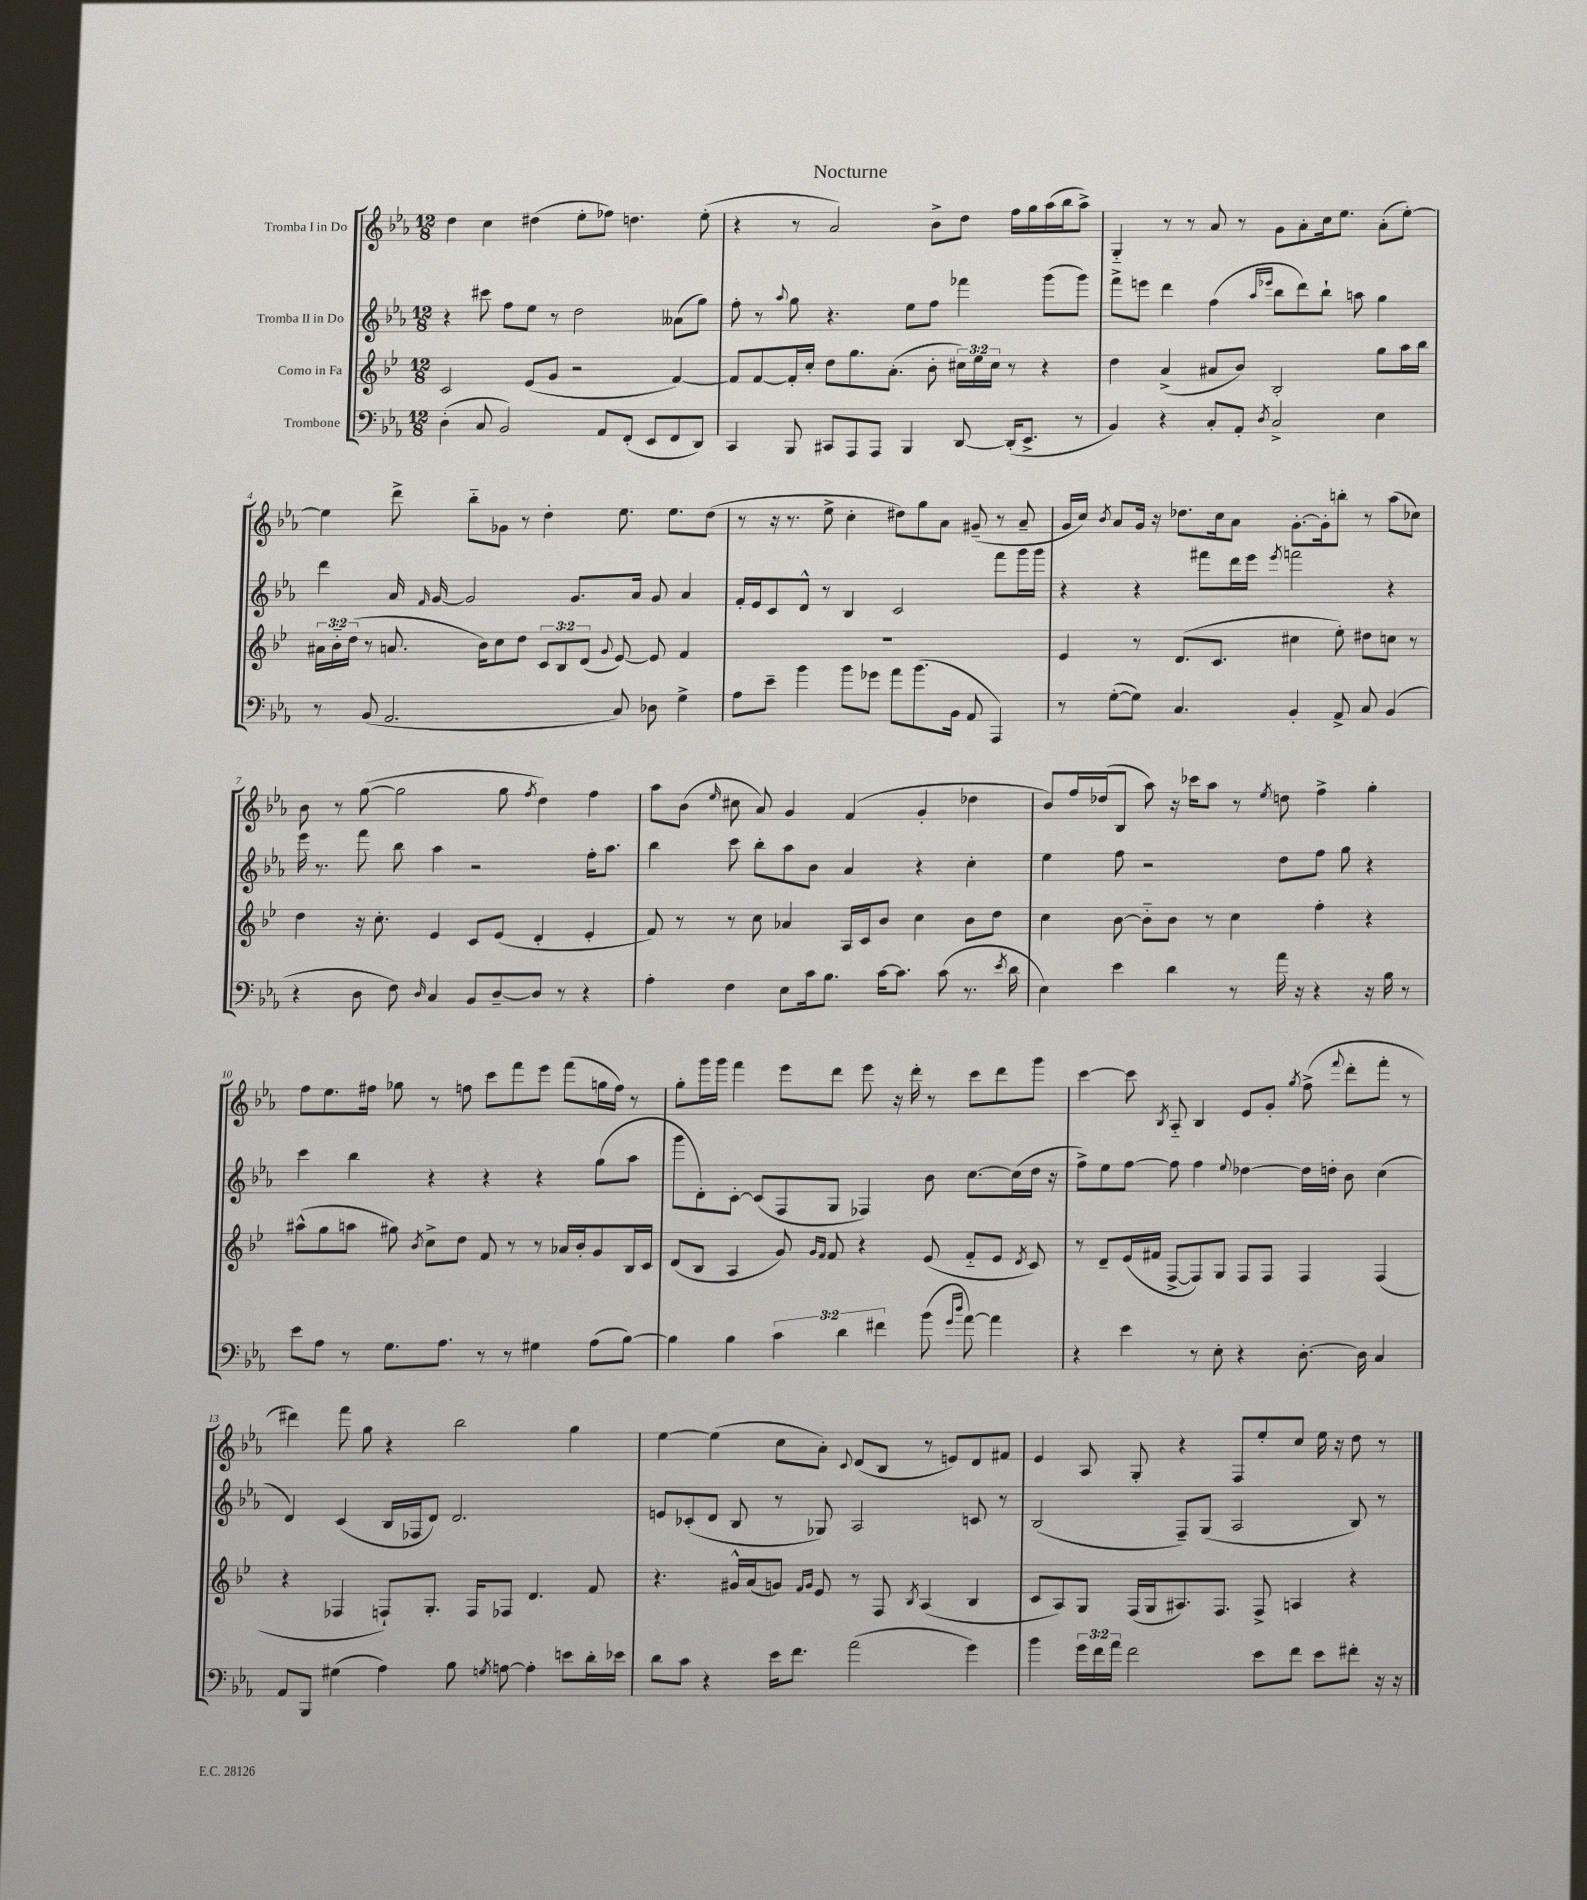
\header { title = "Nocturne" }
<<
\new StaffGroup <<
\new Staff = "s0" \with { instrumentName = "Tromba I in Do" } {
    \clef treble \key ees \major \numericTimeSignature \time 12/8
    \autoBeamOff d''4 c''4 dis''4( ees''8[-. fes''8]) d''4. ees''8-.( |
    r4 r8 aes'2) bes'8[-> d''8] f''16[ g''16 aes''16( bes''16 aes''8]->) |
    g4-_ r8 r8 aes'8 r8 g'8[ aes'8-. c''16 ees''8.] aes'8[-.( ees''8]~-.) |
    ees''4 d'''8-> bes''8[-_ ges'8] r8 d''4-. ees''8. ees''8.[ d''8]( |
    r8 r16 r8. ees''8-> c''4-. dis''8[) g''8 aes'8] gis'8--( r8 aes'8-- |
    g'16[ c''16]) \acciaccatura { bes'8 } aes'8[ g'16] r16 des''8.[ c''16 aes'8] g'8.[~-. g'16-. b''8]-. r8 aes''8[( ces''8]) |
    bes'8 r8 g''8~( g''2 g''8 \acciaccatura { f''8 } d''4) f''4 |
    aes''8[ bes'8]( \grace { ees''16 } cis''8 aes'8) g'4 f'4( g'4-. des''4 |
    bes'8[) f''16 des''16( bes8] aes''8) r16 ces'''16[ aes''8] r8 \acciaccatura { ees''8 } d''8 f''4-> g''4-. |
    f''8[ ees''8. fis''16] ges''8 r8 f''8 c'''8[ f'''8 ees'''8] f'''8[( g''16 f''16]) r8 |
    g''8[-. g'''16 g'''16] f'''4 ees'''8[ d'''8] ees'''8 r16 d'''16-. r8 c'''8[ d'''8 g'''8] |
    c'''4~ c'''8 \acciaccatura { bes8 } aes8-_ bes4 ees'8[ g'8]-. \acciaccatura { g''8 } f''8->( \appoggiatura { f'''8 } d'''8[-. f'''8]-. r8 |
    dis'''4) f'''8 g''8 r4 bes''2 g''4 |
    ees''4~ ees''4( c''8[ aes'8]-.) \appoggiatura { c'8 } d'8[( bes8] r8 e'8[) d'8 fis'8] |
    ees'4 aes8 g8-. r4 f8[ ees''8-. c''8] ees''16 r16 d''8 r8 \bar "|." |
}
\new Staff = "s1" \with { instrumentName = "Tromba II in Do" } {
    \clef treble \key ees \major \numericTimeSignature \time 12/8
    \autoBeamOff r4 cis'''8 f''8[ ees''8] r8 d''2 aeses'8[( g''8]) |
    f''8-. r8 \appoggiatura { aes''8 } g''8 r4. ees''8[ f''8] fes'''4 g'''8[( g'''8]) |
    f'''8[-> e'''8] d'''4 f''4( \grace { aes''16[ ees'''16] } bes''8[ d'''8) bes''8]-! a''8 g''4 |
    d'''4 aes'16 \grace { f'16 } g'16~ g'2 g'8.[ aes'16] g'8 aes'4 |
    f'16[-. ees'16 c'8 d'8]-^ r8 bes4 c'2 f'''8[ g'''16 g'''16] |
    r4 r4 fis'''8[ d'''16 ees'''16] \acciaccatura { ees'''8 } f'''2 r4 |
    ees'''16 r8. f'''8 bes''8 aes''4 r2 f''16[-. aes''8.] |
    bes''4 c'''8 bes''8[-. aes''8 bes'8] aes'4 r4 c''4-. |
    ees''4 f''8 r2 d''8[ f''8] g''8 r4 |
    c'''4 bes''4 r4 r4 r4 g''8[( aes''8] |
    g'''8[ d'8-.) c'8]~-. c'8[( f8 g8] fes4) bes'8 c''8.[~ c''16( d''16] r16 |
    f''8[->) ees''8 f''8]~ f''8 f''4 \appoggiatura { ees''8 } des''4~ des''16[ d''16]-. bes'8 c''4( |
    d'4) c'4( bes16[ fes16 d'8]) d'2. |
    e'8[ ces'8-.( d'8] bes8 r8 ges8) aes2 c'8 r8 |
    bes2( f8[--) g8]( aes2 bes8) r8 \bar "|." |
}
\new Staff = "s2" \with { instrumentName = "Corno in Fa" } {
    \clef treble \key bes \major \numericTimeSignature \time 12/8 \override Staff.TupletNumber.text = #tuplet-number::calc-fraction-text
    \autoBeamOff c'2 ees'8[( g'8] r2 f'4~) |
    f'8[ f'8~ f'16-. c''16]-. d''8[ g''8. a'8.]-.( bes'8-. \tuplet 3/2 { cis''16[) ees''16 cis''16] } r8 r4 |
    d''4 a'4->( ais'8[ bes'8]) bes2-. g''8[ a''16 bes''16] |
    \tuplet 3/2 { ais'16[ bes'16-_ d''16]( } r8 a'8. bes'16[) c''8 d''8] \tuplet 3/2 { c'8[ bes8 d'8]( } \appoggiatura { g'8 } ees'8~) ees'8 f'4 |
    R1. |
    ees'4 r8 d'8.[( c'8.] cis''4 ees''8-.) dis''8[ c''8] r8 |
    d''4 r16 c''8.-. ees'4 c'8[ ees'8]( d'4-. ees'4-. |
    f'8) r8 r8 c''8 aes'4 a16[ c'16 bes'8] c''4 bes'8[ d''8] |
    c''4 bes'8~ bes'8[-_ bes'8] r8 c''4 f''4-. r4 |
    ais''8[-^( g''8 a''8] gis''8) \acciaccatura { bes'8 } c''8[-> d''8] f'8 r8 r8 aes'16[ bes'16-. g'8 bes16 c'16] |
    d'8[( bes8] a4 g'8) \grace { g'16[ f'16] } f'8 r4 ees'8( f'8[-_ ees'8] \acciaccatura { d'8 } c'8) |
    r8 d'8[-- ees'16( fis'16] f8[~-> f8) g8] f8[ f8] f4 f4( |
    r4 fes4 f8[-!) g8.]-. f16[ fes8] d'4. f'8 |
    r4. gis'16[-^ a'16( g'8]) \grace { f'16[ g'16] } ees'8 r8 f8 \acciaccatura { bes8 } a4( bes4 |
    c'8[ a8) g8] f16[( g16 ais8.) f8.] f8-> a4 r4 \bar "|." |
}
\new Staff = "s3" \with { instrumentName = "Trombone" } {
    \clef bass \key ees \major \numericTimeSignature \time 12/8 \override Staff.TupletNumber.text = #tuplet-number::calc-fraction-text
    \autoBeamOff d4-.( c8 bes,2) aes,8[ f,8]-.( ees,8[ f,8 d,8]) |
    c,4 bes,,8 cis,8[ aes,,8 aes,,8] bes,,4 d,8~ d,16[-.( ees,8.]-> r8 |
    bes,4) r4 c8[-. aes,8]-. \acciaccatura { d8 } c2-> ees4 |
    r8 bes,8( aes,2. c8) des8 g4-> |
    aes8[ ees'8]-- bes'4 bes'8[ ges'8] aes'8[ bes'8.( bes,16] aes,8 aes,,4) |
    r8 g8[~-.( g8]) c4. bes,4-. aes,8-> c8 bes,4( |
    r4 d8 f8) \grace { d16 } c4 bes,8[ d8~-- d8] r8 r4 |
    aes4-. f4 ees8[ c'16 bes8.] c'16[~ c'8.] c'8( r8. \acciaccatura { ees'8 } d'16 |
    ees4) ees'4 d'4 r8 aes'16 r16 r4 r16 bes16 r8 |
    ees'8[ aes8] r8 g8.[ aes8.] r8 r8 gis4 aes8[( bes8]~) |
    bes4 bes4 \tuplet 3/2 { c'4 d'4 fis'4 } bes'8( \grace { g'16[ d''16] } aes'8~) aes'4 |
    r4 ees'4 r8 ees8-. r4 d8.~-. d16 c4 |
    aes,8[ bes,,8] gis4( aes4) bes8 \acciaccatura { g8 } a8~ a4-. e'8[ d'16-. ees'16] |
    d'8[ c'8] r4 ees'16[ f'8.] aes'2( g'4) |
    bes'4 \tuplet 3/2 { g'16[ f'16 aes'16] } f'2 ees'8[ f'8] ees'8[ fis'8]-. r16 r16 \bar "|." |
}
>>
>>
